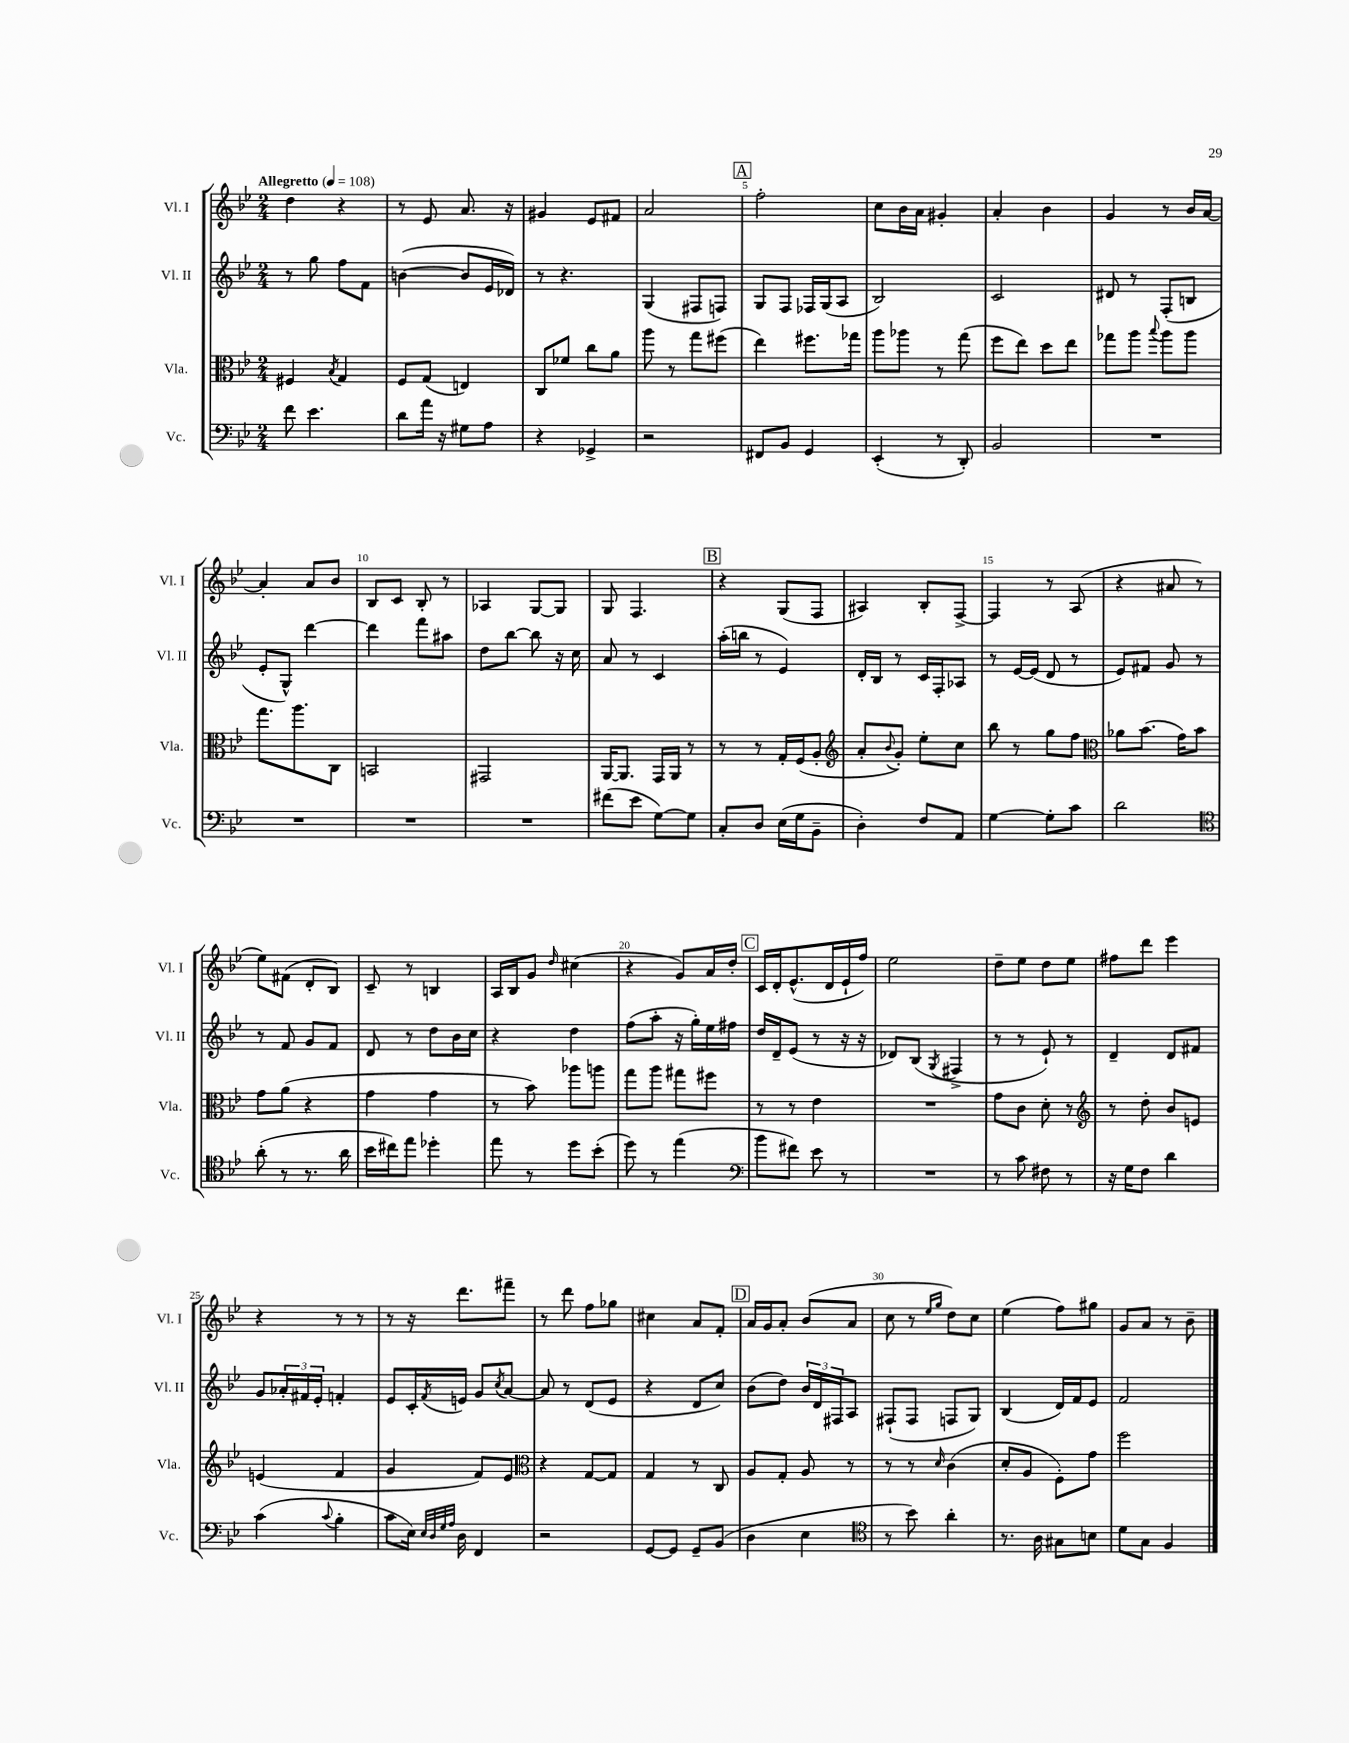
<<
\new StaffGroup <<
\new Staff = "s0" \with { instrumentName = "Vl. I" shortInstrumentName = "Vl. I" } {
    \clef treble \key bes \major \numericTimeSignature \time 2/4 \tempo "Allegretto" 4 = 108
    d''4 r4 |
    r8 ees'8 a'8. r16 |
    gis'4 ees'8 fis'8 |
    a'2 |
    \mark \markup { \box "A" } f''2-. |
    c''8 bes'16 a'16 gis'4-. |
    a'4-. bes'4 |
    g'4 r8 bes'16 a'16~ |
    a'4-. a'8 bes'8 |
    bes8 c'8 bes8-. r8 |
    aes4 g8~ g8 |
    g8 f4. |
    \mark \markup { \box "B" } r4 g8( f8 |
    ais4) bes8-. f8~-> |
    f4 r8 a8( |
    r4 ais'8 r8 |
    ees''8) fis'8( d'8-. bes8) |
    c'8-- r8 b4 |
    a16 bes16 g'8 \grace { d''16 } cis''4( |
    r4 g'8) a'16 d''16-. |
    \mark \markup { \box "C" } c'16 d'16-. ees'8.-^( d'16 ees'16-! f''16) |
    ees''2 |
    d''8-- ees''8 d''8 ees''8 |
    fis''8 d'''8 ees'''4 |
    r4 r8 r8 |
    r8 r16 d'''8. fis'''8-- |
    r8 d'''8 f''8 ges''8 |
    cis''4 a'8 f'8-. |
    \mark \markup { \box "D" } a'16 g'16 a'8-. bes'8( a'8 |
    c''8 r8 \grace { ees''16 g''16 } d''8) c''8 |
    ees''4( f''8) gis''8 |
    g'8 a'8 r8 bes'8-- \bar "|." |
}
\new Staff = "s1" \with { instrumentName = "Vl. II" shortInstrumentName = "Vl. II" } {
    \clef treble \key bes \major \numericTimeSignature \time 2/4
    r8 g''8 f''8 f'8 |
    b'4~( b'8 ees'16 des'16) |
    r8 r4. |
    g4( fis8 f8) |
    \mark \markup { \box "A" } g8 f8 fes16 g16( a8 |
    bes2) |
    c'2 |
    dis'8 r8 f8-.( b8 |
    ees'8-. g8-^) d'''4~ |
    d'''4 f'''8 ais''8 |
    d''8 bes''8~ bes''8 r16 c''16 |
    a'8 r8 c'4 |
    \mark \markup { \box "B" } a''16-.( b''16 r8 ees'4) |
    d'16-. bes16 r8 c'16 f16-. aes8 |
    r8 ees'16~ ees'16( d'8 r8 |
    ees'8) fis'8 g'8 r8 |
    r8 f'8 g'8 f'8 |
    d'8 r8 d''8 bes'16 c''16 |
    r4 d''4 |
    f''8( a''8-. r16 g''16-.) ees''16 fis''16 |
    \mark \markup { \box "C" } d''16 d'16-- ees'8( r8 r16 r16 |
    des'8) bes8( \acciaccatura { g8 } fis4-> |
    r8 r8 ees'8-!) r8 |
    d'4-- d'8 fis'8 |
    g'8 \tuplet 3/2 { aes'16-. fis'16 ees'16-. } f'4-. |
    ees'8 c'16-. \acciaccatura { f'8 } e'16 g'8 \acciaccatura { c''8 } a'8~ |
    a'8 r8 d'8( ees'8 |
    r4 d'8 c''8) |
    \mark \markup { \box "D" } bes'8( d''8) \tuplet 3/2 { bes'16 d'16 fis16 } a8 |
    fis8-!( fis8 f8 g8) |
    bes4( d'16) f'16 ees'8 |
    f'2 \bar "|." |
}
\new Staff = "s2" \with { instrumentName = "Vla." shortInstrumentName = "Vla." } {
    \clef alto \key bes \major \numericTimeSignature \time 2/4
    fis4 \acciaccatura { bes8 } g4 |
    f8 g8( e4) |
    c8 fes'8 c''8 a'8 |
    a''8 r8 g''8 fis''8( |
    \mark \markup { \box "A" } ees''4) fis''8. ges''16 |
    a''8 aes''8 r8 g''8( |
    f''8 ees''8) d''8 ees''8 |
    ges''8 a''8 \appoggiatura { bes''8 } a''8 a''8 |
    g''8. a''8. c8 |
    b,2 |
    gis,2 |
    a,16~ a,8. g,16 a,16 r8 |
    \mark \markup { \box "B" } r8 r8 g16-. f16( a8-. |
    \clef treble a'8-. \appoggiatura { bes'8 } g'8-.) ees''8-. c''8 |
    bes''8 r8 g''8 f''8 |
    \clef alto aes'8 bes'8.( g'16) bes'8 |
    g'8 a'8( r4 |
    g'4 g'4 |
    r8 bes'8) aes''8 a''8 |
    g''8 a''8 gis''8 fis''8 |
    \mark \markup { \box "C" } r8 r8 ees'4 |
    R2 |
    g'8 c'8 d'8-. r8 |
    \clef treble r8 d''8-. bes'8 e'8 |
    e'4( f'4 |
    g'4 f'8) ees'8 |
    \clef alto r4 g8~ g8 |
    g4 r8 c8 |
    \mark \markup { \box "D" } a8 g8-. a8 r8 |
    r8 r8 \grace { d'16 } c'4( |
    d'8-. a8 f8-.) g'8 |
    f''2 \bar "|." |
}
\new Staff = "s3" \with { instrumentName = "Vc." shortInstrumentName = "Vc." } {
    \clef bass \key bes \major \numericTimeSignature \time 2/4
    f'8 ees'4. |
    d'8 a'16 r16 gis8 a8 |
    r4 ges,4-> |
    r2 |
    \mark \markup { \box "A" } fis,8 bes,8 g,4 |
    ees,4-.( r8 d,8-.) |
    bes,2 |
    R2 |
    R2 |
    R2 |
    R2 |
    fis'8( ees'8 g8~) g8 |
    \mark \markup { \box "B" } c8-. d8 ees16( g16 bes,8-- |
    d4-.) f8 a,8 |
    g4~ g8-. c'8 |
    d'2 |
    \clef tenor a'8-.( r8 r8. a'16 |
    bes'16 cis''16) ees''8 des''4-. |
    ees''8 r8 d''8 bes'8-.( |
    d''8) r8 ees''4( |
    \mark \markup { \box "C" } \clef bass bes'8 fis'8) ees'8 r8 |
    R2 |
    r8 c'8 fis8 r8 |
    r16 g16 f8 d'4 |
    c'4( \appoggiatura { c'8 } bes4-. |
    c'8 ees16) \grace { ees32 d32 g32 a32 } d16 f,4 |
    r2 |
    g,8~ g,8 g,8-- bes,8( |
    \mark \markup { \box "D" } d4 ees4 |
    \clef tenor r8 bes'8) a'4-. |
    r8. a16 gis8 b8 |
    d'8 g8 f4 \bar "|." |
}
>>
>>
\layout { \context { \Score \override BarNumber.break-visibility = ##(#f #t #t) barNumberVisibility = #(every-nth-bar-number-visible 5) } }
